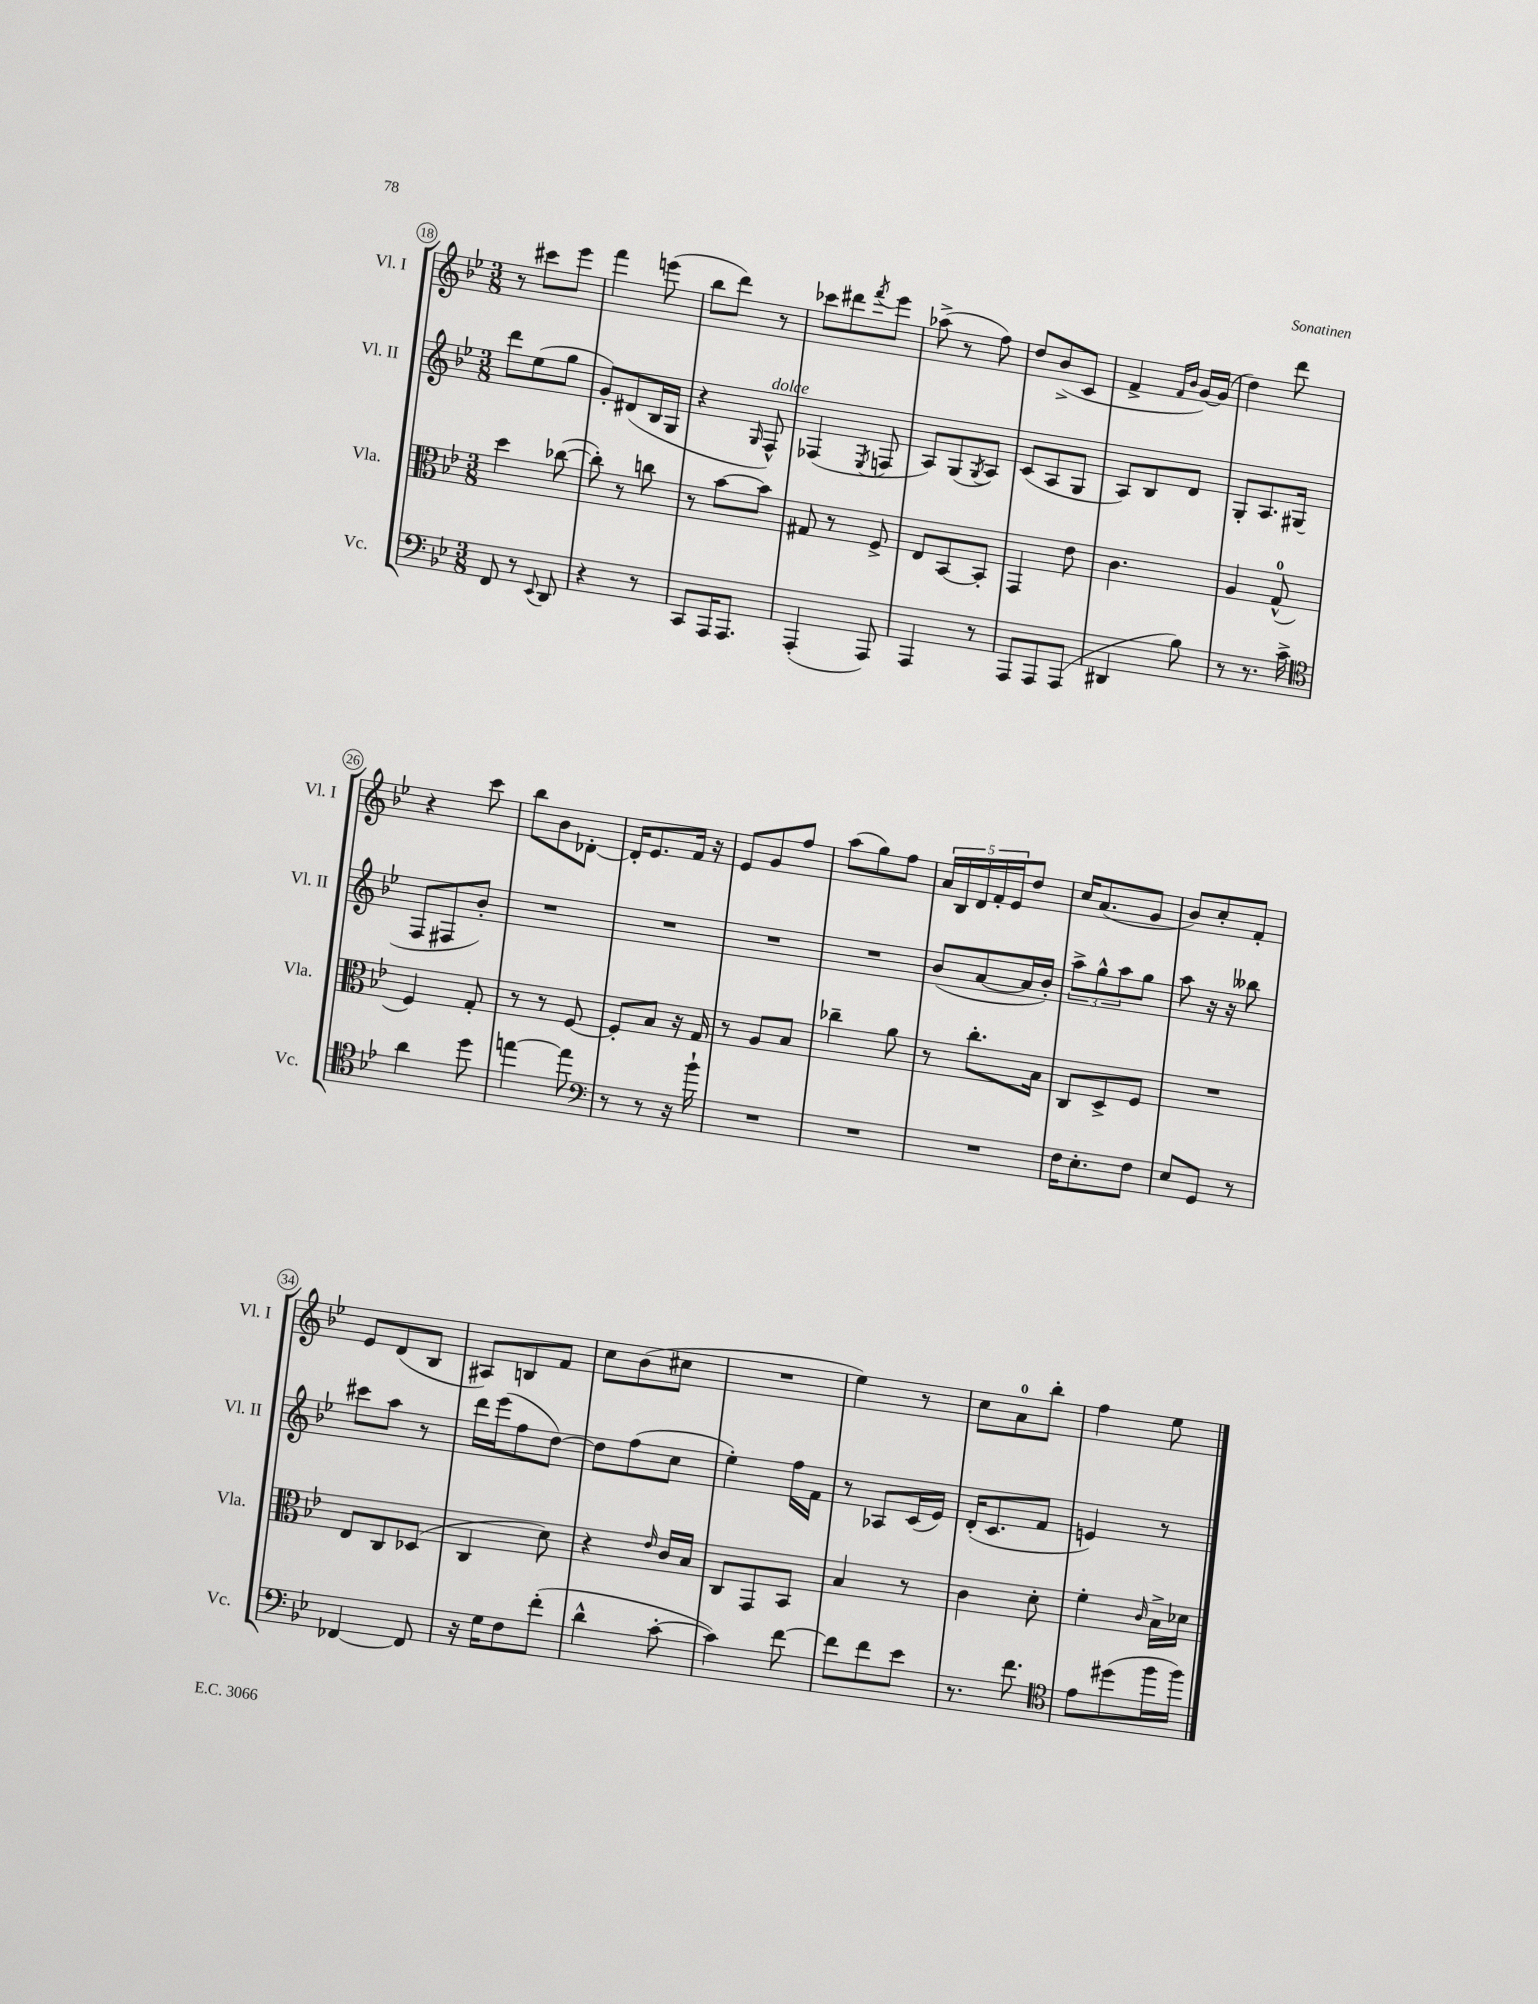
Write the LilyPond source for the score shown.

<<
\new StaffGroup <<
\new Staff = "s0" \with { instrumentName = "Vl. I" shortInstrumentName = "Vl. I" } {
    \clef treble \key bes \major \numericTimeSignature \time 3/8
    r8 cis'''8 ees'''8 |
    f'''4 e'''8( |
    bes''8 d'''8) r8 |
    ces'''8 dis'''8 \acciaccatura { f'''8 } ees'''8 |
    aes''8->( r8 f''8) |
    d''8 bes'8->( c'8 |
    f'4-> \grace { f'16 bes'16 } g'16~) g'16( |
    d''4) d'''8 |
    r4 c'''8 |
    bes''8 bes'8 des'8~-. |
    des'16-. ees'8. f'16 r16 |
    ees'8 g'8 f''8 |
    a''8( g''8) f''8 |
    \tuplet 5/4 { a'16 bes16 d'16 f'16-. ees'16 } d''8 |
    c''16 a'8.( g'8 |
    bes'8) c''8-. f'8-. |
    ees'8 d'8( bes8 |
    ais8) b8 f'8 |
    c''8 bes'8( cis''8 |
    R4. |
    ees''4) r8 |
    c''8 a'8-0 bes''8-. |
    f''4 ees''8 \bar "|." |
}
\new Staff = "s1" \with { instrumentName = "Vl. II" shortInstrumentName = "Vl. II" } {
    \clef treble \key bes \major \numericTimeSignature \time 3/8
    d'''8 ees''8( g''8 |
    g'8-.) dis'8( bes16 g16 |
    r4 \grace { g16 } f8-^^\markup { \italic "dolce" }) |
    fes4( \acciaccatura { ees8 } f8 |
    a8) g8( \acciaccatura { g8 } a8) |
    c'8( a8 g8 |
    a8) bes8 d'8 |
    g8-. a8. gis16( |
    f8 fis8 bes'8-.) |
    R4. |
    R4. |
    R4. |
    R4. |
    bes'8( a'8~ a'16 bes'16-.) |
    \tuplet 3/2 { a''8-> g''8-^ a''8 } g''8 |
    a''8 r16 r16 beses''8 |
    cis'''8 a''8 r8 |
    d'''16 ees'''16( f''8 d''8~) |
    d''8 f''8( c''8 |
    ees''4-.) f''16 f'16 |
    r8 aes8 c'16( ees'16) |
    d'16-.( c'8. f'8 |
    e'4) r8 \bar "|." |
}
\new Staff = "s2" \with { instrumentName = "Vla." shortInstrumentName = "Vla." } {
    \clef alto \key bes \major \numericTimeSignature \time 3/8
    d''4 ces''8~( |
    ces''8-.) r8 c''8 |
    r8 bes'8~ bes'8 |
    gis8 r8 f8-> |
    ees8 bes,8~ bes,8-. |
    g,4 ees'8 |
    c'4. |
    a4 g8-0-^( |
    f4) g8-. |
    r8 r8 f8~ |
    f8-. bes8 r16 g16 |
    r8 a8 bes8 |
    ces''4-- a'8 |
    r8 c''8.-. bes16 |
    c8 d8-> f8 |
    R4. |
    ees8 c8 des8( |
    c4 d'8) |
    r4 \grace { ees'16 } c'16 bes16 |
    c8 g,8 bes,8 |
    bes4 r8 |
    c'4 d'8-. |
    f'4-. \grace { c'16 } bes16-> des'16 \bar "|." |
}
\new Staff = "s3" \with { instrumentName = "Vc." shortInstrumentName = "Vc." } {
    \clef bass \key bes \major \numericTimeSignature \time 3/8
    f,8 r8 \appoggiatura { ees,8 } d,8 |
    r4 r8 |
    c,8 a,,16 a,,8. |
    a,,4-.( a,,8) |
    a,,4 r8 |
    a,,8 a,,8 a,,8( |
    dis,4 bes8) |
    r8 r8. c'16-> |
    \clef tenor a'4 d''8 |
    e''4~ e''8 |
    \clef bass r8 r8 r16 bes'16-! |
    R4. |
    R4. |
    R4. |
    f16 ees8.-. f8 |
    ees8 g,8 r8 |
    fes,4~ fes,8 |
    r16 g16 f8 f'8-.( |
    d'4-^ c'8~-. |
    c'4) f'8~ |
    f'8 f'8 ees'8 |
    r8. f'8. |
    \clef tenor ees'8 dis''8( f''16 f''16) \bar "|." |
}
>>
>>
\layout { \context { \Score currentBarNumber = #18 \override BarNumber.stencil = #(make-stencil-circler 0.1 0.3 ly:text-interface::print) } }
